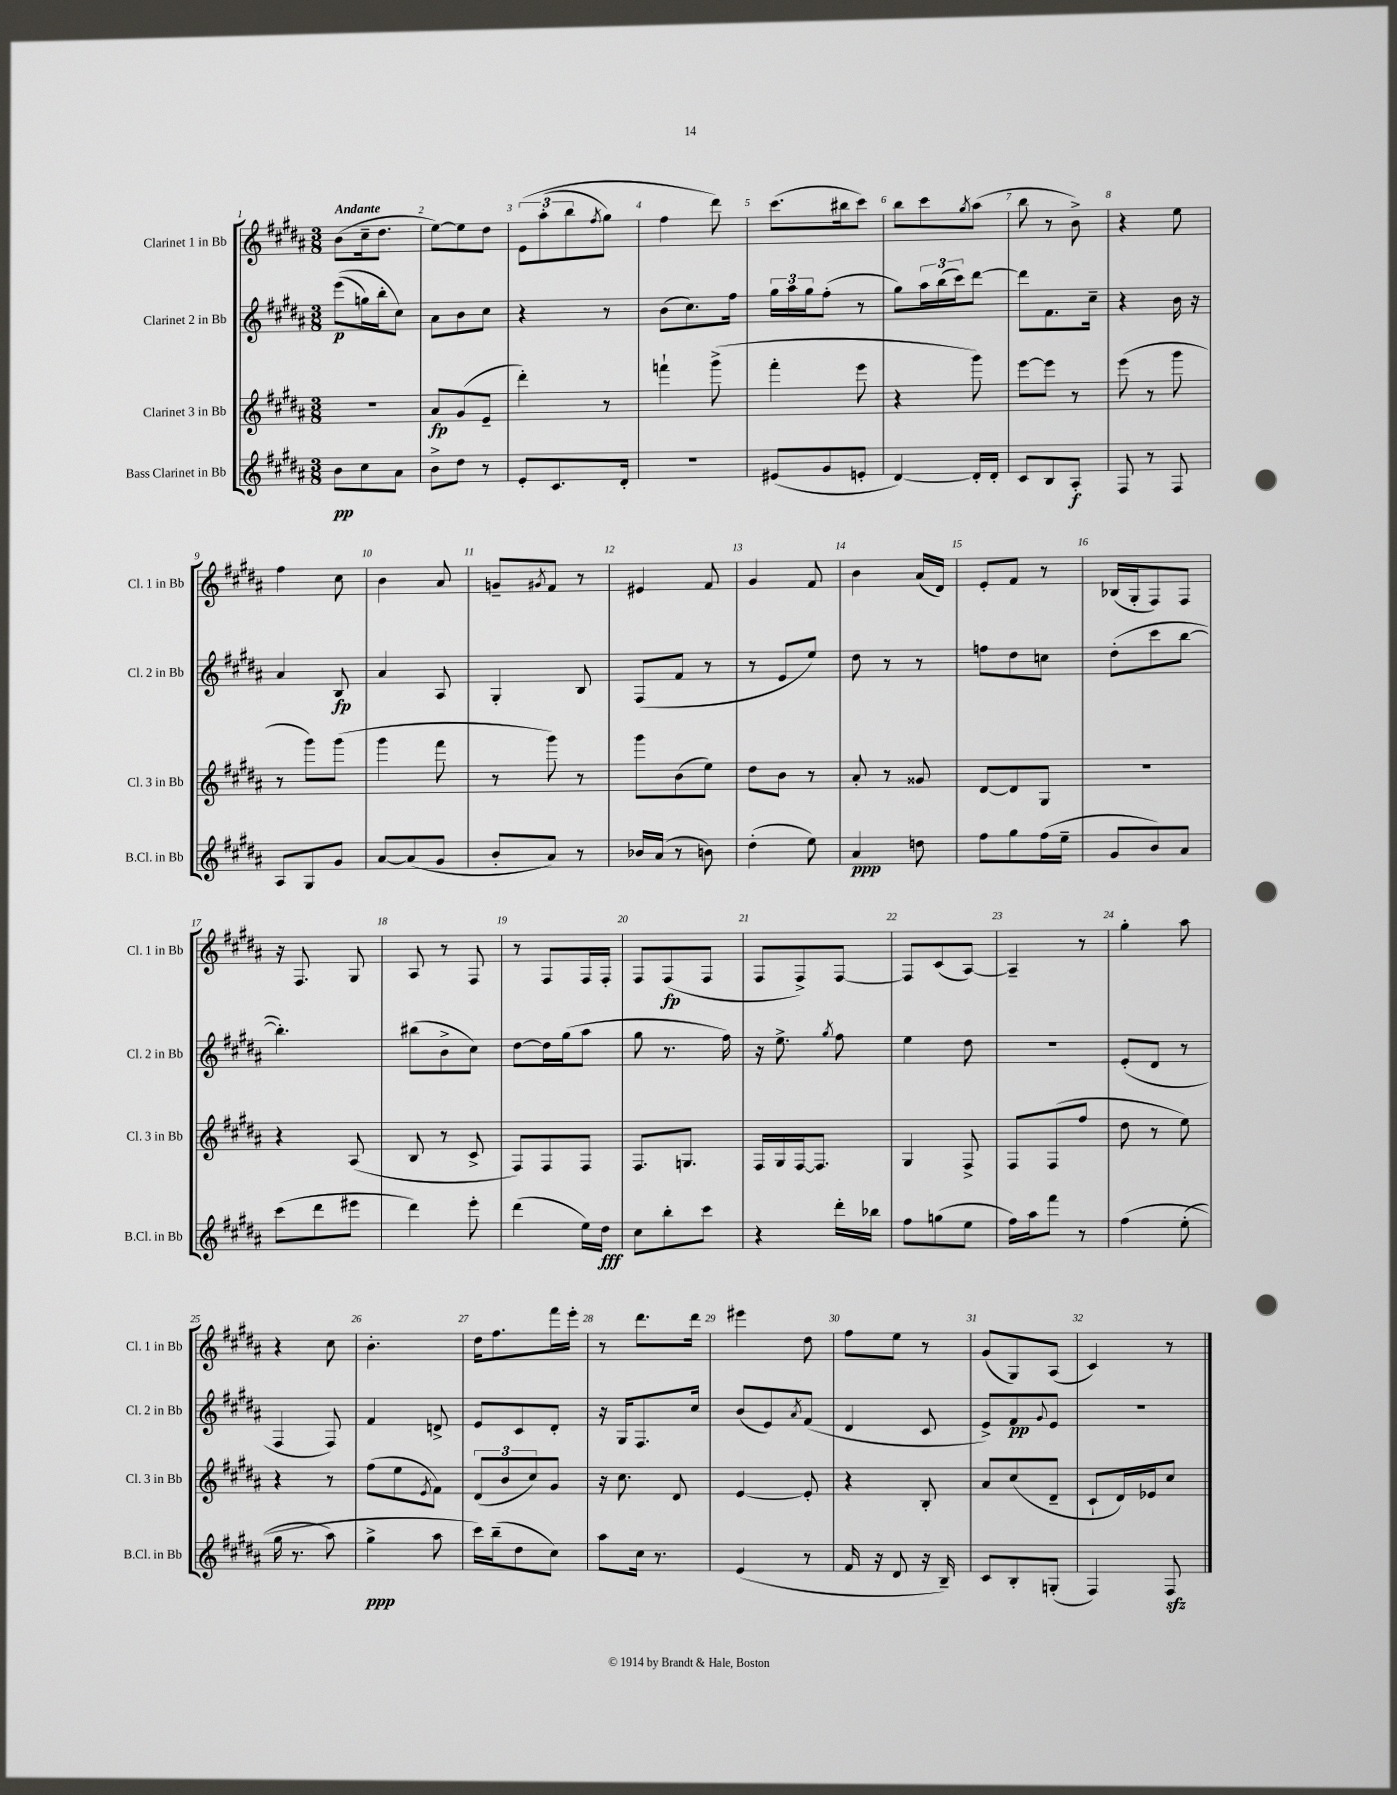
<<
\new StaffGroup <<
\new Staff = "s0" \with { instrumentName = "Clarinet 1 in Bb" shortInstrumentName = "Cl. 1 in Bb" } {
    \clef treble \key b \major \numericTimeSignature \time 3/8 \tempo "Andante"
    b'8( cis''16-- dis''8. |
    e''8~) e''8 dis''8 |
    \tuplet 3/2 { e'8\( ais''8-.( b''8 } \acciaccatura { fis''8 } gis''8) |
    fis''4 dis'''8\) |
    cis'''8.( bis''16 cis'''8) |
    b''8 cis'''8 \acciaccatura { gis''8 } ais''8( |
    b''8 r8 b'8->) |
    r4 e''8 |
    fis''4 cis''8 |
    b'4 ais'8 |
    g'8-- \acciaccatura { gis'8 } fis'8 r8 |
    eis'4 fis'8 |
    gis'4 fis'8 |
    b'4 ais'16( dis'16) |
    e'8-. fis'8 r8 |
    bes16( gis16-. fis8) fis8 |
    r16 fis8. gis8 |
    ais8 r8 fis8 |
    r8 fis8 fis16 fis16-. |
    fis8 fis8\fp( fis8 |
    fis8 fis8->) fis8~ |
    fis8 cis'8( ais8~) |
    ais4-- r8 |
    gis''4-. ais''8 |
    r4 cis''8 |
    b'4.-. |
    dis''16 fis''8. fis'''16 e'''16-. |
    r8 dis'''8. dis'''16 |
    eis'''4 dis''8 |
    fis''8 e''8 r8 |
    gis'8( gis8) ais8( |
    cis'4) r8 \bar "|." |
}
\new Staff = "s1" \with { instrumentName = "Clarinet 2 in Bb" shortInstrumentName = "Cl. 2 in Bb" } {
    \clef treble \key b \major \numericTimeSignature \time 3/8
    e'''8\p(\( g''16) b''16-. cis''8\) |
    ais'8 b'8 cis''8 |
    r4 r8 |
    b'8( cis''8.) fis''16 |
    \tuplet 3/2 { gis''16 ais''16 gis''16 } fis''8-.( r8 |
    gis''8) \tuplet 3/2 { ais''16 b''16( cis'''16) } dis'''8~ |
    dis'''8 fis'8. cis''16-- |
    r4 b'16 r16 |
    ais'4 b8\fp |
    ais'4 ais8 |
    gis4-. b8 |
    fis8( fis'8 r8 |
    r8 e'8 e''8) |
    dis''8 r8 r8 |
    f''8 dis''8 c''8 |
    dis''8-.( cis'''8 b''8~ |
    b''4.-.) |
    bis''8( b'8-> cis''8) |
    dis''8~ dis''16 gis''16( ais''8 |
    gis''8 r8. fis''16) |
    r16 e''8.-> \acciaccatura { gis''8 } fis''8 |
    e''4 dis''8 |
    R4. |
    e'8-.( dis'8 r8 |
    fis4 fis8) |
    fis'4 d'8-> |
    e'8 cis'8 dis'8-. |
    r16 gis16 fis8. cis''16 |
    b'8( e'8) \acciaccatura { ais'8 } fis'8( |
    dis'4 cis'8 |
    e'8->) fis'8\pp \appoggiatura { gis'8 } e'8 |
    R4. \bar "|." |
}
\new Staff = "s2" \with { instrumentName = "Clarinet 3 in Bb" shortInstrumentName = "Cl. 3 in Bb" } {
    \clef treble \key b \major \numericTimeSignature \time 3/8
    R4. |
    ais'8\fp gis'8( e'8-- |
    dis'''4-.) r8 |
    f'''4-! gis'''8->( |
    fis'''4-. e'''8 |
    r4 gis'''8) |
    e'''8~ e'''8 r8 |
    e'''8( r8 gis'''8 |
    r8 gis'''8) gis'''8( |
    gis'''4 fis'''8 |
    r8 gis'''8) r8 |
    gis'''8 b'8( e''8) |
    dis''8 b'8 r8 |
    ais'8-. r8 gisis'8 |
    dis'8~ dis'8 gis8 |
    R4. |
    r4 ais8( |
    b8 r8 cis'8-> |
    fis8) fis8 fis8 |
    fis8. g8. |
    fis16 gis16 fis16~ fis8. |
    gis4 fis8-> |
    fis8 fis8( fis''8 |
    dis''8 r8 e''8) |
    r4 r8 |
    fis''8( e''8 \acciaccatura { e'8 } fis'8) |
    \tuplet 3/2 { dis'8( b'8 cis''8) } gis'8 |
    r16 cis''8. dis'8 |
    e'4~ e'8-. |
    r4 b8-. |
    ais'8 cis''8( dis'8-- |
    cis'8-! dis'16) ees'16 cis''8 \bar "|." |
}
\new Staff = "s3" \with { instrumentName = "Bass Clarinet in Bb" shortInstrumentName = "B.Cl. in Bb" } {
    \clef treble \key b \major \numericTimeSignature \time 3/8
    b'8\pp cis''8 ais'8 |
    b'8-> dis''8 r8 |
    e'8-. cis'8. dis'16-. |
    R4. |
    eis'8( gis'8 e'8-. |
    dis'4~) dis'16-. dis'16-. |
    cis'8 b8 ais8-.\f |
    fis8 r8 fis8 |
    ais8 gis8 gis'8 |
    ais'8~ ais'8( gis'8 |
    b'8-. ais'8) r8 |
    bes'16 ais'16( r8 b'8) |
    dis''4-.( e''8) |
    ais'4\ppp d''8 |
    fis''8 gis''8 fis''16( e''16-- |
    gis'8 b'8) ais'8 |
    cis'''8( dis'''8 eis'''8 |
    dis'''4) e'''8-. |
    dis'''4( e''16) dis''16\fff |
    cis''8 b''8-. cis'''8 |
    r4 dis'''16-. bes''16 |
    fis''8 g''8( e''8 |
    fis''16) ais''16 fis'''8 r8 |
    fis''4\( e''8-.( |
    gis''16 r8. ais''8) |
    gis''4->\ppp ais''8 |
    cis'''16\) b''16--( dis''8 cis''8) |
    ais''8 cis''16 r8. |
    e'4( r8 |
    fis'16 r16 dis'8 r16 b16--) |
    cis'8 b8-. g8-.( |
    fis4) fis8\sfz \bar "|." |
}
>>
>>
\layout { \context { \Score \override BarNumber.break-visibility = ##(#f #t #t) barNumberVisibility = #all-bar-numbers-visible } }
